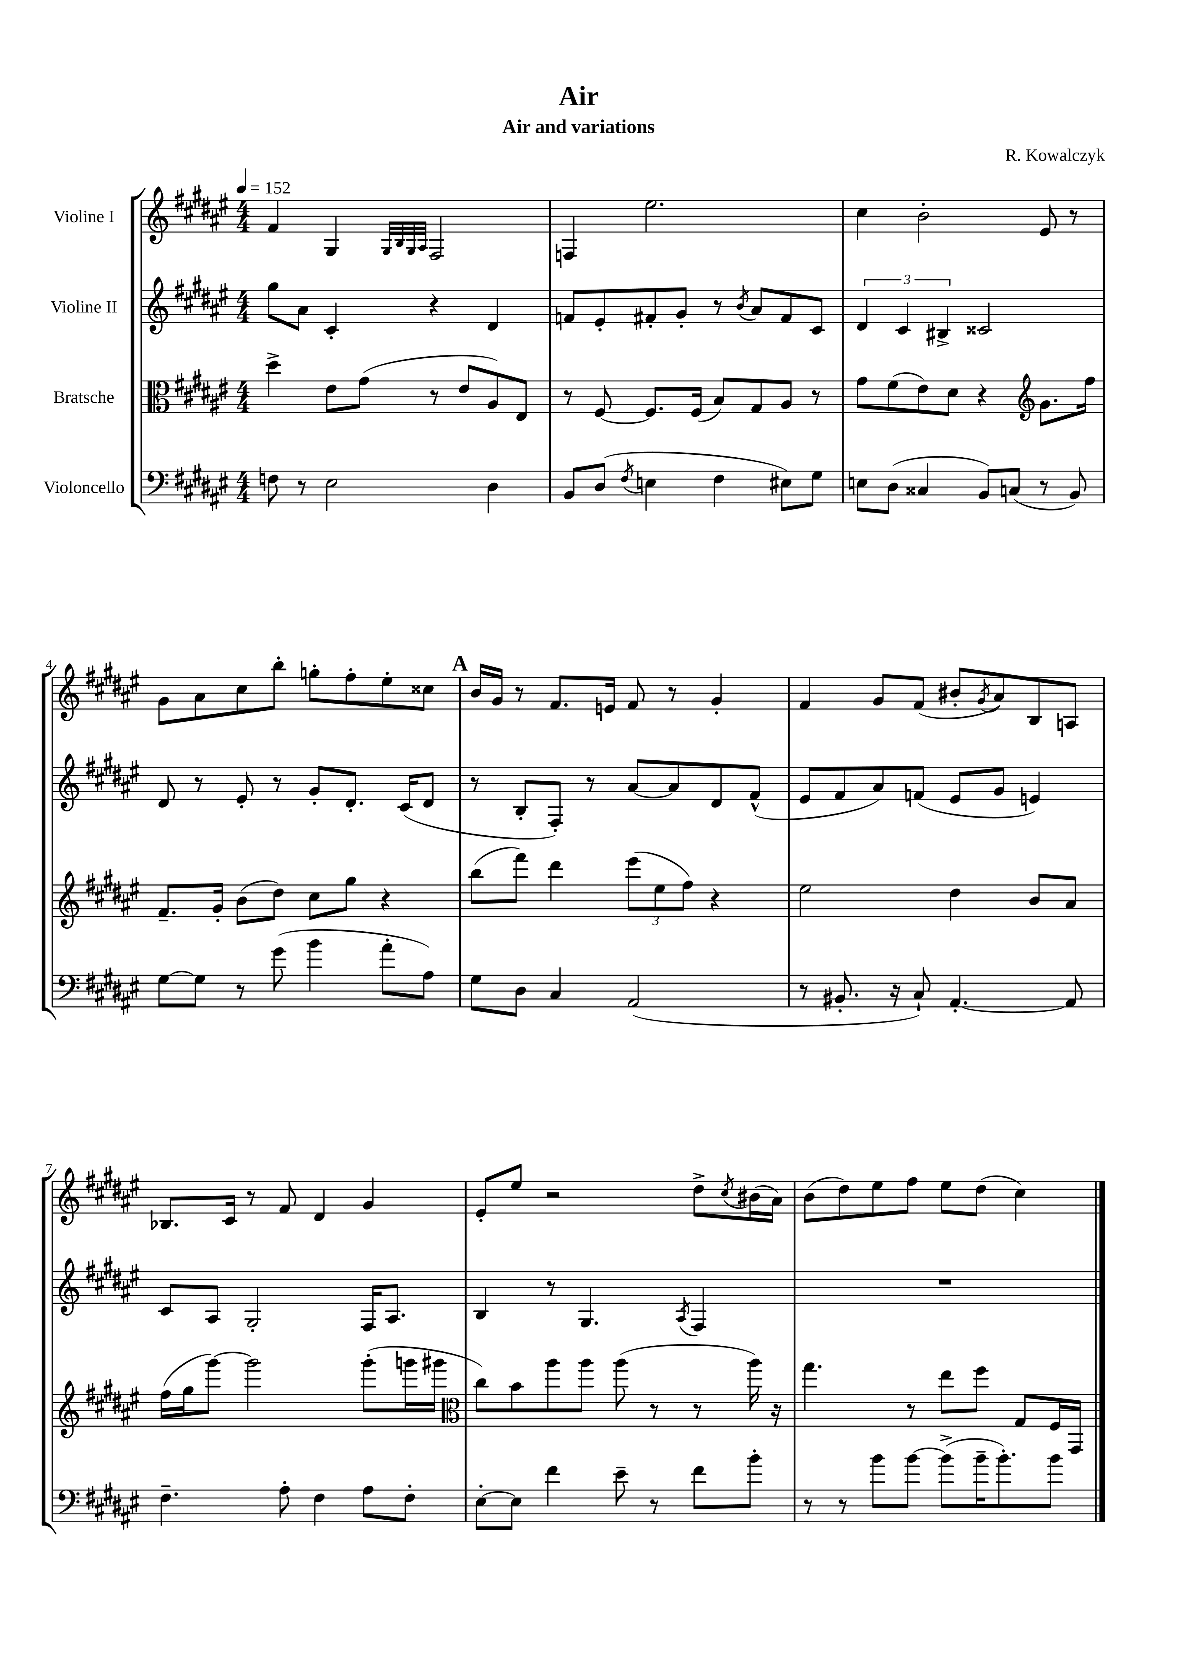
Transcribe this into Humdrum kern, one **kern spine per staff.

**kern	**kern	**kern	**kern
*part4	*part3	*part2	*part1
*staff4	*staff3	*staff2	*staff1
*I"Violoncello	*I"Bratsche	*I"Violine II	*I"Violine I
*clefF4	*clefC3	*clefG2	*clefG2
*k[f#c#g#d#a#e#]	*k[f#c#g#d#a#e#]	*k[f#c#g#d#a#e#]	*k[f#c#g#d#a#e#]
*M4/4	*M4/4	*M4/4	*M4/4
*MM152	*MM152	*MM152	*MM152
=1	=1	=1	=1
8Fn\	4dd#^\	8gg#\L	4f#/
8r	.	8a#\J	.
2E#\	8e#\L	4c#'/	4G#/
.	(8g#\J	.	.
.	.	.	32qqG#/LLL
.	.	.	32qqB/
.	.	.	32qqG#/
.	.	.	32qqA#/JJJ
.	8r	4r	2F#/
.	8e#/L	.	.
4D#\	8A#/)	4d#/	.
.	8E#/J	.	.
=2	=2	=2	=2
8BB/L	8r	8fn/L	4Fn/
(8D#/J	[8F#/	8e#'/	.
8qF#/	.	.	.
4En\	8.F#/L]	8f#X'/	2.ee#\
.	.	8g#'/J	.
.	(16F#/Jk	.	.
4F#\	8B/L)	8r	.
.	.	8qb/	.
.	8G#/	8a#/L	.
8E#X\L)	8A#/J	8f#/	.
8G#\J	8r	8c#/J	.
=3	=3	=3	=3
8En\L	8g#\L	6d#/	4cc#\
(8D#\J	(8f#\	.	.
.	.	6c#/	.
4C##X/	8e#\)	.	2b'\
.	.	6B#X^/	.
.	8d#\J	.	.
8BB/L)	4r	2c##X/	.
(8Cn/J	.	.	.
*	*clefG2	*	*
8r	8.g#\L	.	8e#/
8BB/)	.	.	8r
.	16ff#\Jk	.	.
!!LO:LB:g=z
=4	=4	=4	=4
[8G#\L	8.f#~/L	8d#/	8g#\L
8G#\J]	.	8r	8a#\
.	16g#'/Jk	.	.
8r	(8b\L	8e#'/	8cc#\
(8g#\	8dd#\J)	8r	8bb'\J
4b\	8cc#\L	8g#'/L	8ggn'\L
.	8gg#\J	8.d#'/J	8ff#'\
8a#'\L	4r	.	8ee#'\
.	.	(16c#/KL	.
8A#\J)	.	8d#/J	8cc##X\J
!!LO:REH:place=s1:t=A
=5	=5	=5	=5
8G#\L	(8bb\L	8r	16b/LL
.	.	.	16g#/JJ
8D#\J	8fff#\J)	8B'/L	8r
4C#/	4ddd#\	8F#'/J)	8.f#/L
.	.	8r	.
.	.	.	16en/Jk
(2AA#/	(12eee#\L	[8a#/L	8f#/
.	12ee#\	.	.
.	.	8a#/]	8r
.	12ff#\J)	.	.
.	4r	8d#/	4g#'/
.	.	(8f#^^/J	.
=6	=6	=6	=6
8r	2ee#\	8e#/L	4f#/
8.BB#X'/	.	8f#/	.
.	.	8a#/)	8g#/L
16r	.	.	.
8C#`/)	.	(8fn/J	(8f#/J
[4.AA#'/	4dd#\	8e#/L	8b#X'/L
.	.	.	8qg#/
.	.	8g#/J	8a#/)
.	8b/L	4en/)	8B/
8AA#/]	8a#/J	.	8An/J
!!LO:LB:g=z
=7	=7	=7	=7
4.F#~\	(16ff#\LL	8c#/L	8.B-X/L
.	16gg#\J	.	.
.	[8ggg#\J)	8A#/J	.
.	.	.	16c#/Jk
.	2ggg#\]	2G#'/	8r
8A#'\	.	.	8f#/
4F#\	.	.	4d#/
8A#\L	(8ggg#'\L	16F#/KL	4g#/
.	.	8.A#/J	.
8F#'\J	16gggn\L	.	.
.	16ggg#X\JJ	.	.
=8	=8	=8	=8
*	*clefC3	*	*
[8E#'\L	8cc#\L)	4B/	8e#'/L
8E#\J]	8b\	.	8ee#/J
4f#\	8aa#\	8r	2r
.	8aa#\J	4.G#/	.
8e#~\	(8aa#\	.	.
8r	8r	.	.
.	.	8qA#/	.
8f#\L	8r	4F#/	8dd#^\L
.	.	.	8qcc#/
8b'\J	16aa#\)	.	(16b#X\L
.	16r	.	16a#\JJ)
=9	=9	=9	=9
8r	4.gg#\	1r	(8b\L
8r	.	.	8dd#\)
8b\L	.	.	8ee#\
[8b\J	8r	.	8ff#\J
(8b^\L]	8ee#\L	.	8ee#\L
16b~\K	8ff#\J	.	(8dd#\J
8.b'\)	.	.	.
.	8G#/L	.	4cc#\)
8b\J	16F#/L	.	.
.	16GG#/JJ	.	.
==	==	==	==
*-	*-	*-	*-
